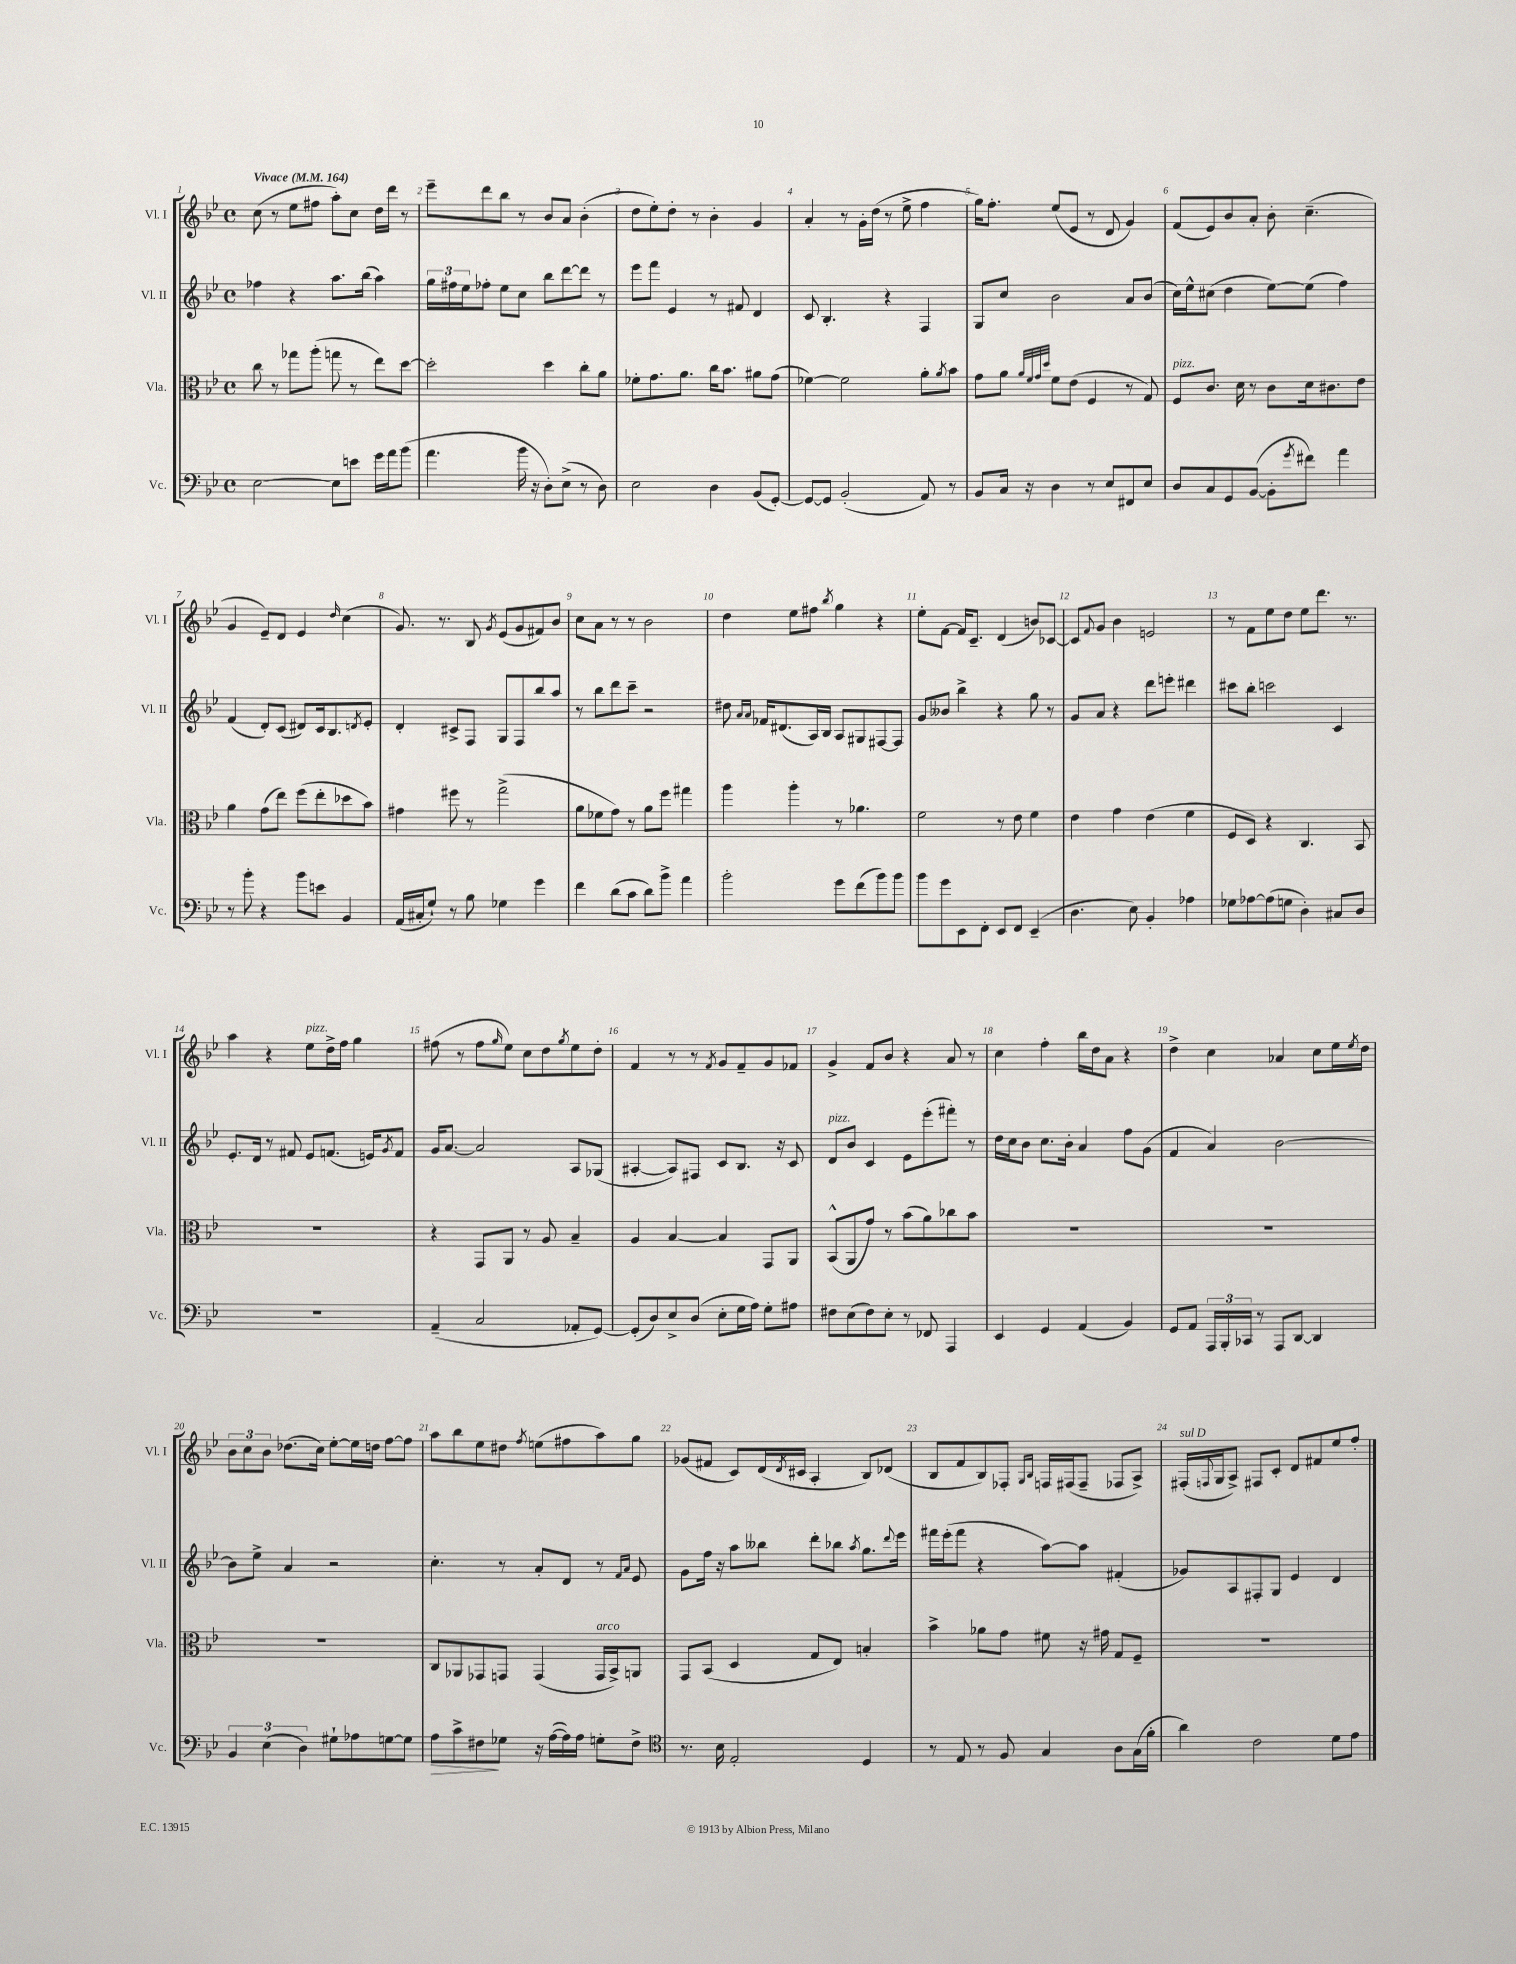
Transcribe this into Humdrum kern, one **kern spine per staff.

**kern	**kern	**kern	**kern
*staff4	*staff3	*staff2	*staff1
*clefF4	*clefC3	*clefG2	*clefG2
*k[b-e-]	*k[b-e-]	*k[b-e-]	*k[b-e-]
*M4/4	*M4/4	*M4/4	*M4/4
*met(c)	*met(c)	*met(c)	*met(c)
*MM164	*MM164	*MM164	*MM164
[2E-	8cc	4ff-	(8cc
.	8r	.	8r
.	8gg-	4r	8ee-
.	(8aa'	.	8ff#
8E-]	8gg	8.aa	8aa')
8e	8r	.	8cc
.	.	(16bb-	.
16g	8ee-)	4aa)	16dd
16a	.	.	16ddd
(8b-	[8dd	.	8r
=	=	=	=
4.a	2dd']	24gg	8eee-~
.	.	24ff#	.
.	.	24ee-	.
.	.	8ff-'	8ddd
.	.	8ee-	8bb-
16b-	.	8cc	8r
16r	.	.	.
8D')	4dd	8bb-	8b-
(8E-^	.	[8ddd	8a
8r	8cc'	8ddd]	(4b-'
8D)	8a	8r	.
=	=	=	=
2E-	8f-'	8eee-	8dd
.	8.g	8fff	8ee-')
.	.	4e-	8dd'
.	8.a	.	.
.	.	.	8r
4D	16cc	8r	4b-'
.	8.b-	.	.
.	.	8f#	.
(8BB-	8a#	4d	4g
[8GG')	(8g	.	.
=	=	=	=
8GG_	[4f-)	8c	4a'
8GG]	.	4.B-'	.
(2BB-'	2f-]	.	8r
.	.	.	16g'
.	.	.	(16dd
.	.	4r	8r
.	.	.	8ee-^
8AA)	8a'	4F	4ff
.	8qa	.	.
8r	8b-	.	.
=	=	=	=
8BB-	8g	8G	16gg)
.	.	.	8.ff'
16C	8a	8cc	.
16r	.	.	.
.	32qqa	.	.
.	32qqf	.	.
.	32qqg	.	.
.	32qqdd	.	.
4D	8f	2b-	(8ee-
.	(8e-	.	8e-
8r	4F	.	8r
8E-	.	.	8d
8FF#	8r	8a	4g)
8E-	8G)	(8b-	.
=	=	=	=
8D	8F	16cc)	(8f
.	.	16ee-^^	.
8C	8.c	(8cc#	8e-)
8GG	.	4dd	8b-
.	16d	.	.
([8BB-	8r	.	8a'
8BB-']	8c	[8ee-)	8b-'
8qg	.	.	.
8f#)	16d	(8ee-]	(4.cc~
.	8.c#	.	.
4a	.	4ff)	.
.	8e-	.	.
=	=	=	=
8r	4a	(4f	4g
8b-'	.	.	.
4r	(8g	8d')	8e-~)
.	8ee-)	(8c	8d
8b-	(8ff	8d#)	4e-
8e	8ee-'	16c	.
.	.	8.B-	.
.	.	.	16qqdd
4BB-	8dd-	.	(4cc
.	.	8qd	.
.	8b-)	8e-'	.
=	=	=	=
(16AA	4g#	4d'	8.g)
16C#'	.	.	.
8G`)	.	.	.
.	.	.	8.r
8r	8ff#	8c#^	.
8B-	8r	8F	8B-
.	.	.	8qg
4G-	(2gg^	8G	(8e-
.	.	8F	8g
4g	.	8bb-	8f#)
.	.	8aa	8b-
=	=	=	=
4f	8a	8r	8cc
.	8f-	8bb-	8a
(8d	8g)	8ddd	8r
8c	8r	8ccc~	8r
8d)	8a	2r	2b-
8b-^	8ff	.	.
4a	4gg#	.	.
=	=	=	=
2b-'	4aa	8dd#	4dd
.	.	16qqa	.
.	.	16qqa	.
.	.	16f-	.
.	.	(8.d#	.
.	4aa'	.	8ee-
.	.	16A)	8ff#
.	.	16B-	.
.	.	.	8qbb-
8g	8r	8A	4gg
(8f	4.a-	8G#	.
8b-)	.	[8F#	4r
8b-	.	8F#]	.
=	=	=	=
8b-	2f	8g	8ee-'
8g	.	8b--	[8f
8EE-	.	4bb-^	16f]
.	.	.	8.c~
8FF'	.	.	.
8EE-	8r	4r	(4d
8FF	8e-	.	.
(4EE-~	4f	8gg	8b)
.	.	8r	[8c-
=	=	=	=
4.D	4e-	8g	8c-]
.	.	.	8qqf
.	.	8a	8g
.	4g	4r	4b-
8E-)	.	.	.
4BB-'	(4e-	8ddd	2e
.	.	8eee'	.
4A-	4f	4ddd#	.
=	=	=	=
8G-	8F	8ccc#	8r
[8A-	8D)	8bb-'	8f
(8A-]	4r	2ccc	8ee-
8G	.	.	8dd
4D')	4.C	.	8ee-
.	.	.	8.ddd
8C#	.	4c	.
.	.	.	8.r
8D	8BB-	.	.
=	=	=	=
1r	1r	8.e-'	4aa
.	.	16d	.
.	.	8r	4r
.	.	8f#	.
.	.	8e-	8ee-
.	.	(8.f	16dd^
.	.	.	16ff
.	.	.	4gg
.	.	16e)	.
.	.	8qg	.
.	.	8f	.
=	=	=	=
(4AA~	4r	16g	(8ff#
.	.	[8.a	.
.	.	.	8r
2C	8GG	2a]	8ff#
.	.	.	16qqgg
.	8AA	.	8ee-)
.	8r	.	8cc
.	8A	.	8dd
.	.	.	8qgg
8AA-'	4B-~	8A	8ee-
[8GG)	.	(8G-	8dd'
=	=	=	=
(8GG']	4A	[4A#'	4f
8D)	.	.	.
8E-^	[4B-	8A#])	8r
(8D	.	8F#	8r
.	.	.	8qf
8E-'	4B-]	8c	8g
16G	.	8.B-	8f~
16A)	.	.	.
8G'	8GG	.	8g
.	.	16r	.
8A#	8AA	8c	8f-
=	=	=	=
8F#	(8BB-^^	8d	4g^
(8E-	8AA	8b-	.
8F#)	8g)	4c	8f
8E-'	8r	.	8b-
8r	(8b-	8e-	4r
8FF-	8a)	(8eee-'	.
4AAA	8cc-	8fff#')	8a
.	8b-	8r	8r
=	=	=	=
4EE-	1r	16dd	4cc
.	.	16cc	.
.	.	8b-	.
4GG	.	8.cc	4ff'
.	.	16b-'	.
(4AA	.	4a	16bb-
.	.	.	16dd
.	.	.	8a
4BB-)	.	8ff	4r
.	.	(8g	.
=	=	=	=
8GG	1r	4f	4dd^
8AA	.	.	.
24AAA	.	4a)	4cc
24BBB-'	.	.	.
24CC-	.	.	.
8r	.	.	.
8AAA	.	[2b-	4a-
[8DD	.	.	.
4DD]	.	.	8cc
.	.	.	16ee-
.	.	.	8qee-
.	.	.	16dd
=	=	=	=
6BB-	1r	8b-]	12b-
.	.	.	12cc
.	.	8ee-^	.
(6E-	.	.	12b-
.	.	4a	(8.dd-
6D)	.	.	.
.	.	.	16cc)
8G#`	.	2r	[8ee-'
8A-	.	.	16ee-]
.	.	.	16dd
[8G	.	.	[8ff
8G]	.	.	8ff]
=	=	=	=
8A	8C	4.cc'	8aa
8c^	8AA-	.	8bb-
8F#	8GG-	.	8ee-
8G-	8GG	8r	8dd#
.	.	.	8qff
16r	(4GG	8a'	(8ee
([16A	.	.	.
16A])	.	8d	8ff#
16A	.	.	.
8G'	16GG	8r	8aa)
.	16BB-^)	.	.
.	.	16qqf	.
.	.	16qqa	.
8F#^	8AA	8e-	8gg
=	=	=	=
*clefC4	*	*	*
8.r	8GG	8g	(8g-
.	(8BB-	16ff	8f#
16B-	.	16r	.
2E-'	4D	8aa	8c)
.	.	8bb--	(16d
.	.	.	8qd
.	.	.	16c#
.	8G	8ddd'	4A'
.	8E-)	8bb-	.
.	.	8qaa	.
4D	4B'	8.gg	8B-)
.	.	.	(8d-
.	.	8qqddd	.
.	.	16eee-	.
=	=	=	=
8r	4b-^	16fff#	8B-
.	.	(16eee-'	.
8E-	.	8fff#	8f
8r	8a-	4r	8B-)
8F	8g	.	8F-'
.	.	.	16qqG
.	.	.	16qqB-
4G	8f#	[8aa)	16F
.	.	.	(16F#
.	16r	8aa]	8F#~
.	16g#	.	.
8A	8G	(4f#'	8F-
(16G	8F~	.	8A^)
16f'	.	.	.
=	=	=	=
4a)	1r	8g-)	(16F#'
.	.	.	8qqF
.	.	.	16G
.	.	8A	8A^)
2c	.	8F#'	8F#
.	.	8G	8c'
.	.	4e-	8d
.	.	.	8f#
8d	.	4d	8ee-
8e-	.	.	8ff'
==	==	==	==
*-	*-	*-	*-
